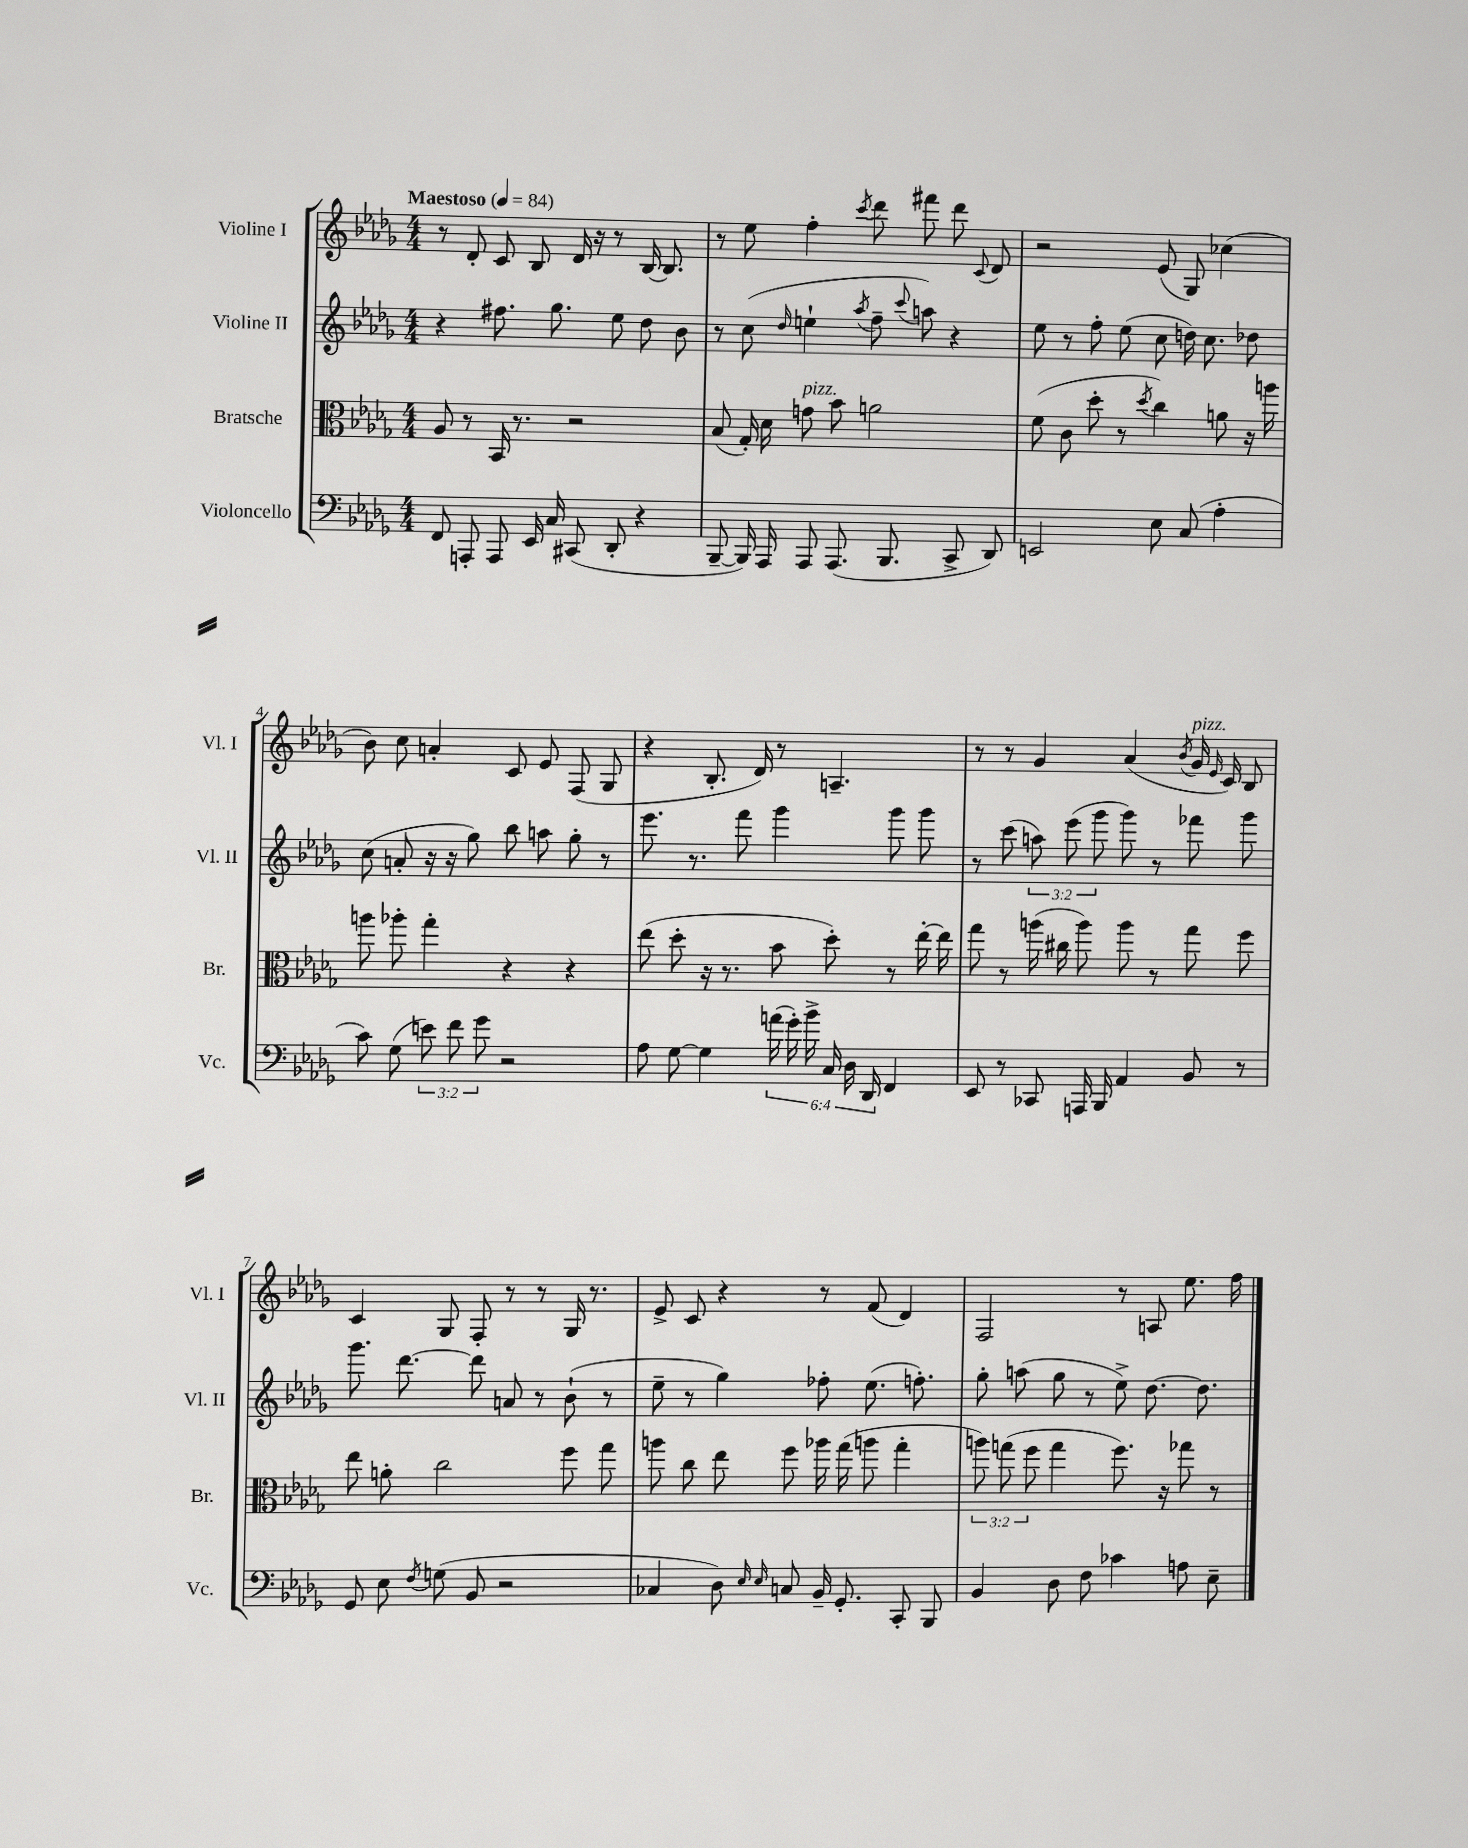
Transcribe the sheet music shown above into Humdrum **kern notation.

**kern	**kern	**kern	**kern
*staff4	*staff3	*staff2	*staff1
*clefF4	*clefC3	*clefG2	*clefG2
*k[b-e-a-d-g-]	*k[b-e-a-d-g-]	*k[b-e-a-d-g-]	*k[b-e-a-d-g-]
*M4/4	*M4/4	*M4/4	*M4/4
*MM84	*MM84	*MM84	*MM84
8FF	8A-	4r	8r
8AAA'	8r	.	8d-'
8AAA	16BB-	8.ff#	8c
.	8.r	.	.
16EE-	.	.	8B-
16C	.	8.gg-	.
(8CC#	2r	.	16d-
.	.	.	16r
8DD-'	.	8ee-	8r
4r	.	8dd-	[16B-
.	.	.	8.B-]
.	.	8b-	.
=	=	=	=
[8BBB-~	(8B-	8r	8r
16BBB-])	16G-')	(8cc	8ee-
16AAA-	16d-	.	.
.	.	16qqdd-	.
8AAA-	8g	4ee`	4ff'
(8.AAA-	8b-	.	.
.	.	8qaa-	8qccc
.	2a	8ff~	8ddd-
8.BBB-	.	.	.
.	.	8qqccc	.
.	.	8aa)	8fff#
8CC^	.	4r	8ddd-
.	.	.	8qqc
8DD-)	.	.	8d-
=	=	=	=
2EE	(8f	8ee-	2r
.	8c	8r	.
.	8dd-'	8ff'	.
.	8r	(8ee-	.
.	8qdd-	.	.
8E-	4cc)	8cc	(8e-
(8C	.	16dd)	8G-)
.	.	8.cc	.
4A-'	8a	.	(4cc-
.	16r	8dd-	.
.	16aa	.	.
=	=	=	=
8c)	8aa	(8cc	8b-)
(8G-	8aa-'	8a'	8cc
12e)	4gg-'	16r	4a'
.	.	16r	.
12f	.	.	.
.	.	8gg-)	.
12g-	.	.	.
2r	4r	8bb-	8c
.	.	8aa	8e-
.	4r	8gg-'	(8F
.	.	8r	8G-
=	=	=	=
8A-	(8ee-	8.eee-	4r
[8G-	8dd-'	.	.
.	.	8.r	.
4G-]	16r	.	8.B-'
.	8.r	.	.
.	.	8fff	.
.	.	.	16d-)
(24a	8b-	4ggg-	8r
24g-')	.	.	.
24b-^	.	.	.
24C	8dd-')	.	4.A~
24D-	.	.	.
24DD-	.	.	.
4FF	8r	8ggg-	.
.	[16ee-'	8ggg-	.
.	16ee-]	.	.
=	=	=	=
8EE-	8gg-	8r	8r
8r	8r	(8ccc	8r
8CC-	(16aa	12aa)	4g-
.	16cc#	.	.
.	.	(12eee-	.
16AAA	8aa)	.	.
.	.	12ggg-	.
16BBB-	.	.	.
4AA-	8aa	8ggg-)	(4a-
.	8r	8r	.
.	.	.	8qb-
8BB-	8gg-	8fff-	16g-
.	.	.	16qqe-
.	.	.	16c)
8r	8ff	8ggg-	8B-
=	=	=	=
8GG-	8ee-	8.ggg-	4c
8E-	8a'	.	.
.	.	[8.ddd-	.
8qF	.	.	.
(8G	2cc	.	8G-
8BB-	.	8ddd-]	8F'
2r	.	8a	8r
.	.	8r	8r
.	8ff	(8b-`	16G-
.	.	.	8.r
.	8gg-	8r	.
=	=	=	=
4C-	8aa	8ee-~	8e-^
.	8cc	8r	8c
8D-)	8ee-	4gg-)	4r
16qqE-	.	.	.
16qqE-	.	.	.
8C	8ff	.	.
16BB-~	16aa-	8ff-'	8r
8.GG-'	(16gg-	.	.
.	8aa	(8.ee-	(8f
8CC'	4gg-'	.	4d-)
.	.	8.ff')	.
8BBB-	.	.	.
=	=	=	=
4BB-	12aa)	8gg-'	2F
.	(12gg	.	.
.	.	(8aa	.
.	12ff	.	.
8D-	4gg	8gg-	.
8F	.	8r	.
4c-	8.ff)	8ee-^)	8r
.	.	[8.dd-	8A
.	16r	.	.
8A	8gg-	.	8.ee-
.	.	8.dd-]	.
8E-~	8r	.	.
.	.	.	16ff
==	==	==	==
*-	*-	*-	*-
